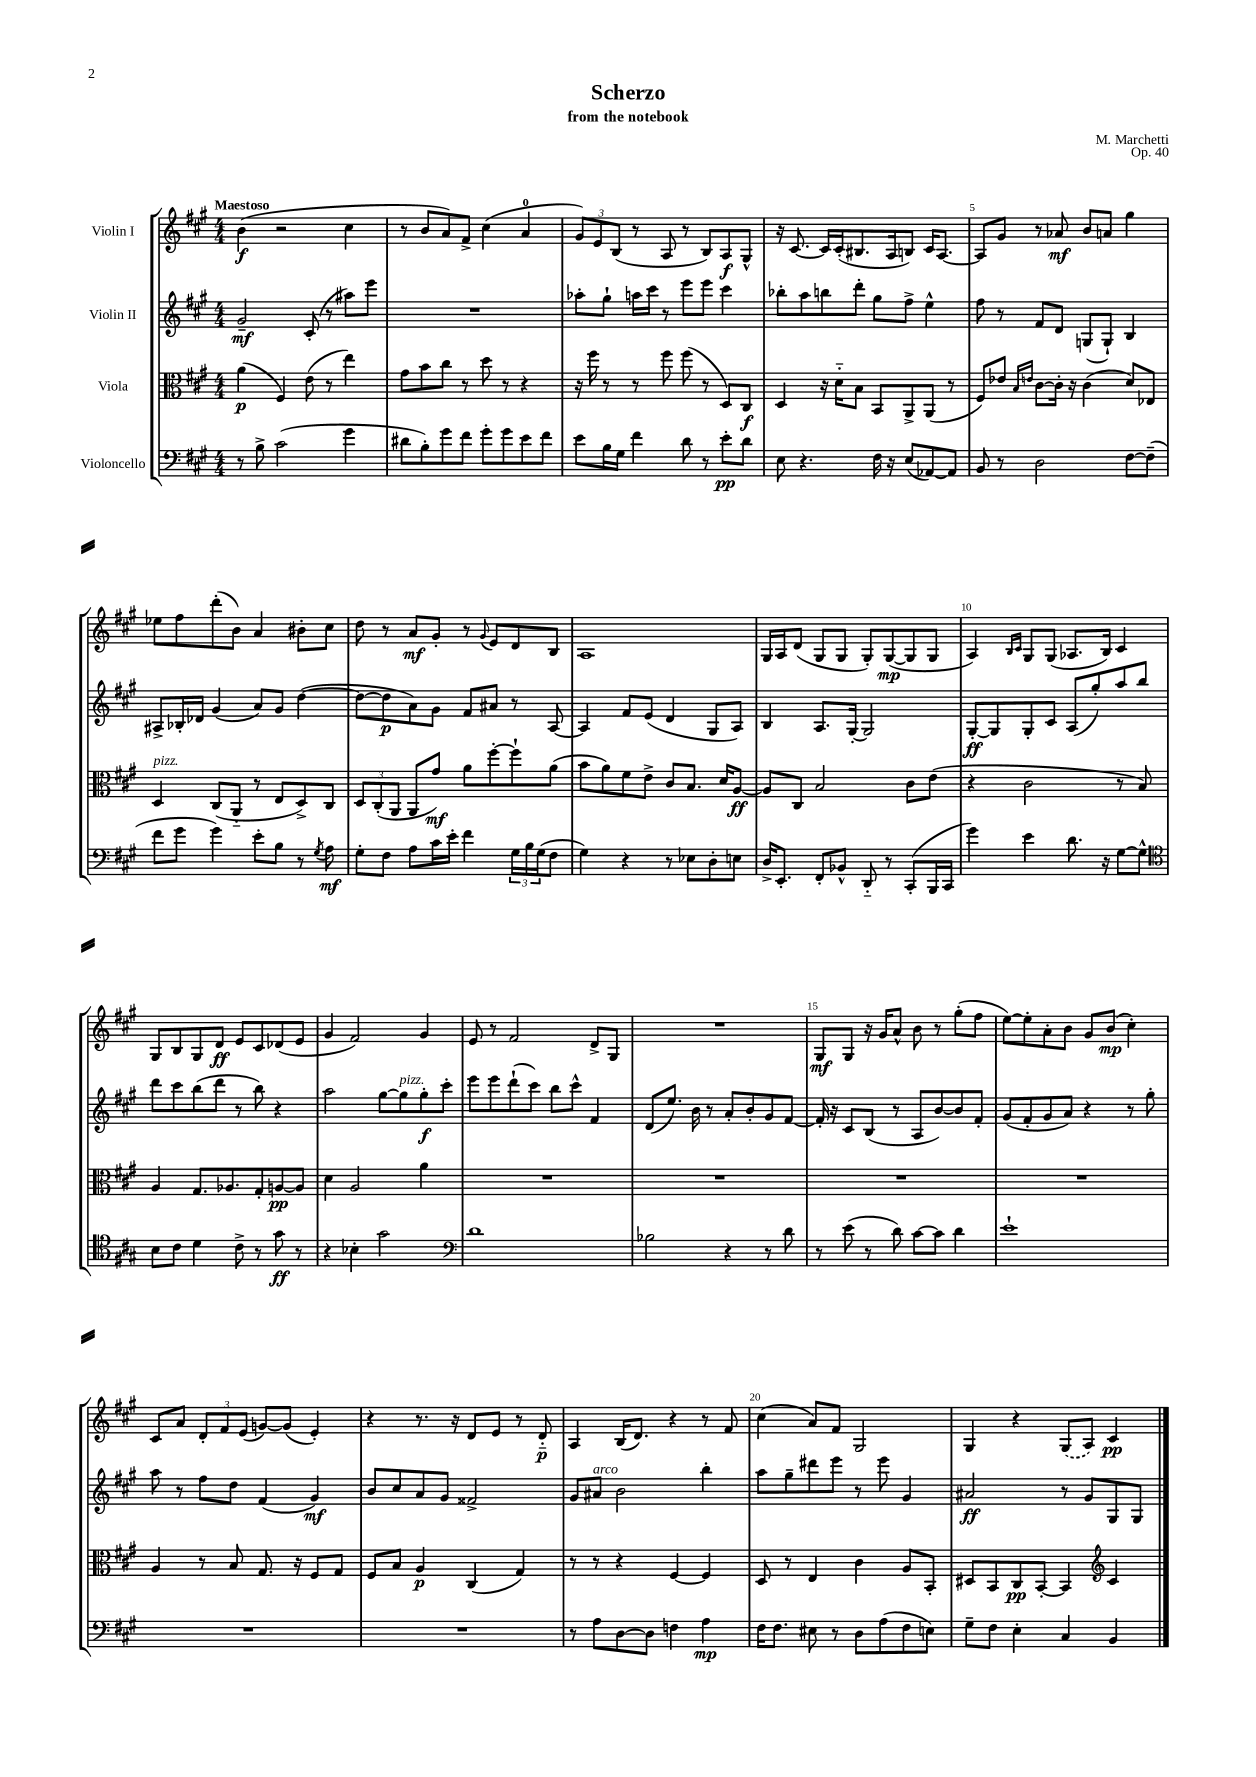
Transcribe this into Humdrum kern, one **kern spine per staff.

**kern	**kern	**kern	**kern
*staff4	*staff3	*staff2	*staff1
*clefF4	*clefC3	*clefG2	*clefG2
*k[f#c#g#]	*k[f#c#g#]	*k[f#c#g#]	*k[f#c#g#]
*M4/4	*M4/4	*M4/4	*M4/4
8r	(4a	2g#~	(4b
8B^	.	.	.
(2c#	4F#)	.	2r
.	(8e	(8c#'	.
.	8r	8r	.
4g#	4ee)	8aa#)	4cc#
.	.	8eee	.
=	=	=	=
8d#	8g#	1r	8r
8B')	8b	.	8b
8g#	8cc#	.	8a)
8f#	8r	.	8f#^
8g#'	8dd	.	(4cc#
8g#	8r	.	.
8e	4r	.	4a
8f#	.	.	.
=	=	=	=
8e	16r	8aa-'	12g#)
.	16ff#	.	.
.	.	.	12e
16B	8r	8gg#`	.
.	.	.	(12B
16G#	.	.	.
4f#	8r	16aa	8r
.	.	16ccc#	.
.	8ff#	8r	8A
8d	(8ff#	8eee	8r
8r	8r	8eee	8B)
8e'	8D)	4ccc#	8A
8d	8C#	.	8G#^^
=	=	=	=
8E	4D	8bb-'	16r
.	.	.	[8.c#
4.r	.	8aa	.
.	16r	8bb	16c#]
.	16d'~	.	(16c#'
.	8B	8ddd'	8.B#
16F#	8BB	8gg#	.
16r	.	.	16A
(8E	8AA^	8ff#^	8B)
[8AA-)	(8AA	4ee^^	16c#
.	.	.	[8.A
8AA-]	8r	.	.
=	=	=	=
8BB	8F#)	8ff#	8A]
8r	8e-	8r	8g#
.	16qqB	.	.
.	16qqe	.	.
2D	[8c#	8f#	8r
.	16c#']	8d	8a-
.	16r	.	.
.	(4c#	(8G	8b
.	.	8G`)	8a
[8F#	8d)	4B	4gg#
(8F#~]	8E-	.	.
=	=	=	=
8f#	4D	8A#^	8ee-
8g#	.	16B-'	8ff#
.	.	16d-	.
4g#)	(8C#	(4g#	(8ddd'
.	8AA'~	.	8b)
8e'	8r	8a)	4a
8B	8E	8g#	.
8r	8D^)	([4dd	8b#'
8qG#	.	.	.
8A	8C#	.	8cc#
=	=	=	=
8G#'	12D	8dd_	8dd
.	(12C#'	.	.
8F#	.	8dd]	8r
.	12AA	.	.
8A	8AA	8a)	8a
16c#	8g#)	8g#	8g#'
16e'	.	.	.
4f#	8a	8f#	8r
.	.	.	8qqg#
.	[8ff#'	8a#	8e
24G#	8ff#`]	8r	8d
24B	.	.	.
(24G#	.	.	.
8F#	(8a	[8A	8B
=	=	=	=
4G#)	8b	4A]	1A
.	8a)	.	.
4r	8f#	8f#	.
.	8e^	(8e	.
8r	8c#	4d	.
8E-	8.B	.	.
8D'	.	8G#	.
.	16d	.	.
8E	[8A	8A)	.
=	=	=	=
16D^	8A]	4B	16G#
8.EE'	.	.	16A
.	8C#	.	(8d
8FF#'	2B	8.A	8G#
8BB-^^	.	.	8G#
.	.	[16G#'	.
8DD'~	.	2G#]	8G#')
8r	.	.	([8G#
(8CC#'	8c#	.	8G#]
16BBB	(8e	.	8G#
16CC#	.	.	.
=	=	=	=
4g#)	4r	[8G#'	4A)
.	.	8G#]	.
.	.	.	16qqB
.	.	.	16qqc#
4e	2c#	8G#'	8G#
.	.	8c#	(8G#
8.d	.	(8A	8.A-
.	.	8gg#')	.
16r	.	.	16B)
[8G#	8r	8aa	4c#
8G#^^]	8B)	8bb	.
=	=	=	=
*clefC4	*	*	*
8B	4A	8ddd	8G#
8c#	.	8ccc#	8B
4d	8.G#	(8bb	8G#
.	.	8ddd	8d
.	8.A-	.	.
8c#^	.	8r	8e
8r	8G#'	8bb)	8c#
8g#	[8A	4r	(8d-
8r	8A]	.	8e
=	=	=	=
4r	4d	2aa	4g#
4B-'	2A	.	2f#)
2g#	.	[8gg#	.
.	.	8gg#]	.
.	4a	8gg#'	4g#
.	.	8ccc#'	.
=	=	=	=
*clefF4	*	*	*
1d	1r	8eee	8e
.	.	8eee	8r
.	.	(8ddd`	2f#
.	.	8ccc#)	.
.	.	8bb	.
.	.	8ccc#^^	.
.	.	4f#	8d^
.	.	.	8G#
=	=	=	=
2B-	1r	(8d	1r
.	.	8.ee)	.
.	.	16b	.
.	.	8r	.
4r	.	8a'	.
.	.	8b'	.
8r	.	8g#	.
8d	.	[8f#	.
=	=	=	=
8r	1r	16f#']	8G#
.	.	16r	.
(8e	.	8c#	8G#
8r	.	(8B	16r
.	.	.	16g#
8d)	.	8r	8a^^
[8c#	.	8A	8b
8c#]	.	[8b)	8r
4d	.	8b]	(8gg#'
.	.	8f#'	8ff#
=	=	=	=
1e`	1r	(8g#	[8ee)
.	.	8f#'	8ee']
.	.	8g#	8a'
.	.	8a)	8b
.	.	4r	8g#
.	.	.	(8b
.	.	8r	4cc#')
.	.	8gg#'	.
=	=	=	=
1r	4A	8aa	8c#
.	.	8r	8a
.	8r	8ff#	12d'
.	.	.	12f#
.	8B	8dd	.
.	.	.	(12e
.	8.G#	(4f#	[8g)
.	.	.	(8g]
.	16r	.	.
.	8F#	4g#)	4e')
.	8G#	.	.
=	=	=	=
1r	8F#	8b	4r
.	8B	8cc#	.
.	4A	8a	8.r
.	.	8g#	.
.	.	.	16r
.	(4C#	2f##^	8d
.	.	.	8e
.	4G#)	.	8r
.	.	.	8d'~
=	=	=	=
8r	8r	8g#	4A
8A	8r	8a#	.
[8D	4r	2b	(16B
.	.	.	8.d)
8D]	.	.	.
4F	[4F#	.	4r
4A	4F#]	4bb'	8r
.	.	.	8f#
=	=	=	=
16F#	8D	8aa	(4cc#
8.F#	.	.	.
.	8r	8gg#~	.
8E#	4E	8ddd#	8a)
8r	.	8eee	8f#
8D	4c#	8r	2G#
(8A	.	8eee	.
8F#	8A	4g#	.
8E)	8BB'	.	.
=	=	=	=
8G#~	8D#	2a#	4G#
8F#	8BB	.	.
4E'	8C#	.	4r
.	[8BB'	.	.
4C#	4BB]	8r	(8G#
.	.	8g#	8A)
*	*clefG2	*	*
4BB	4c#	8G#	4c#
.	.	8G#	.
==	==	==	==
*-	*-	*-	*-
